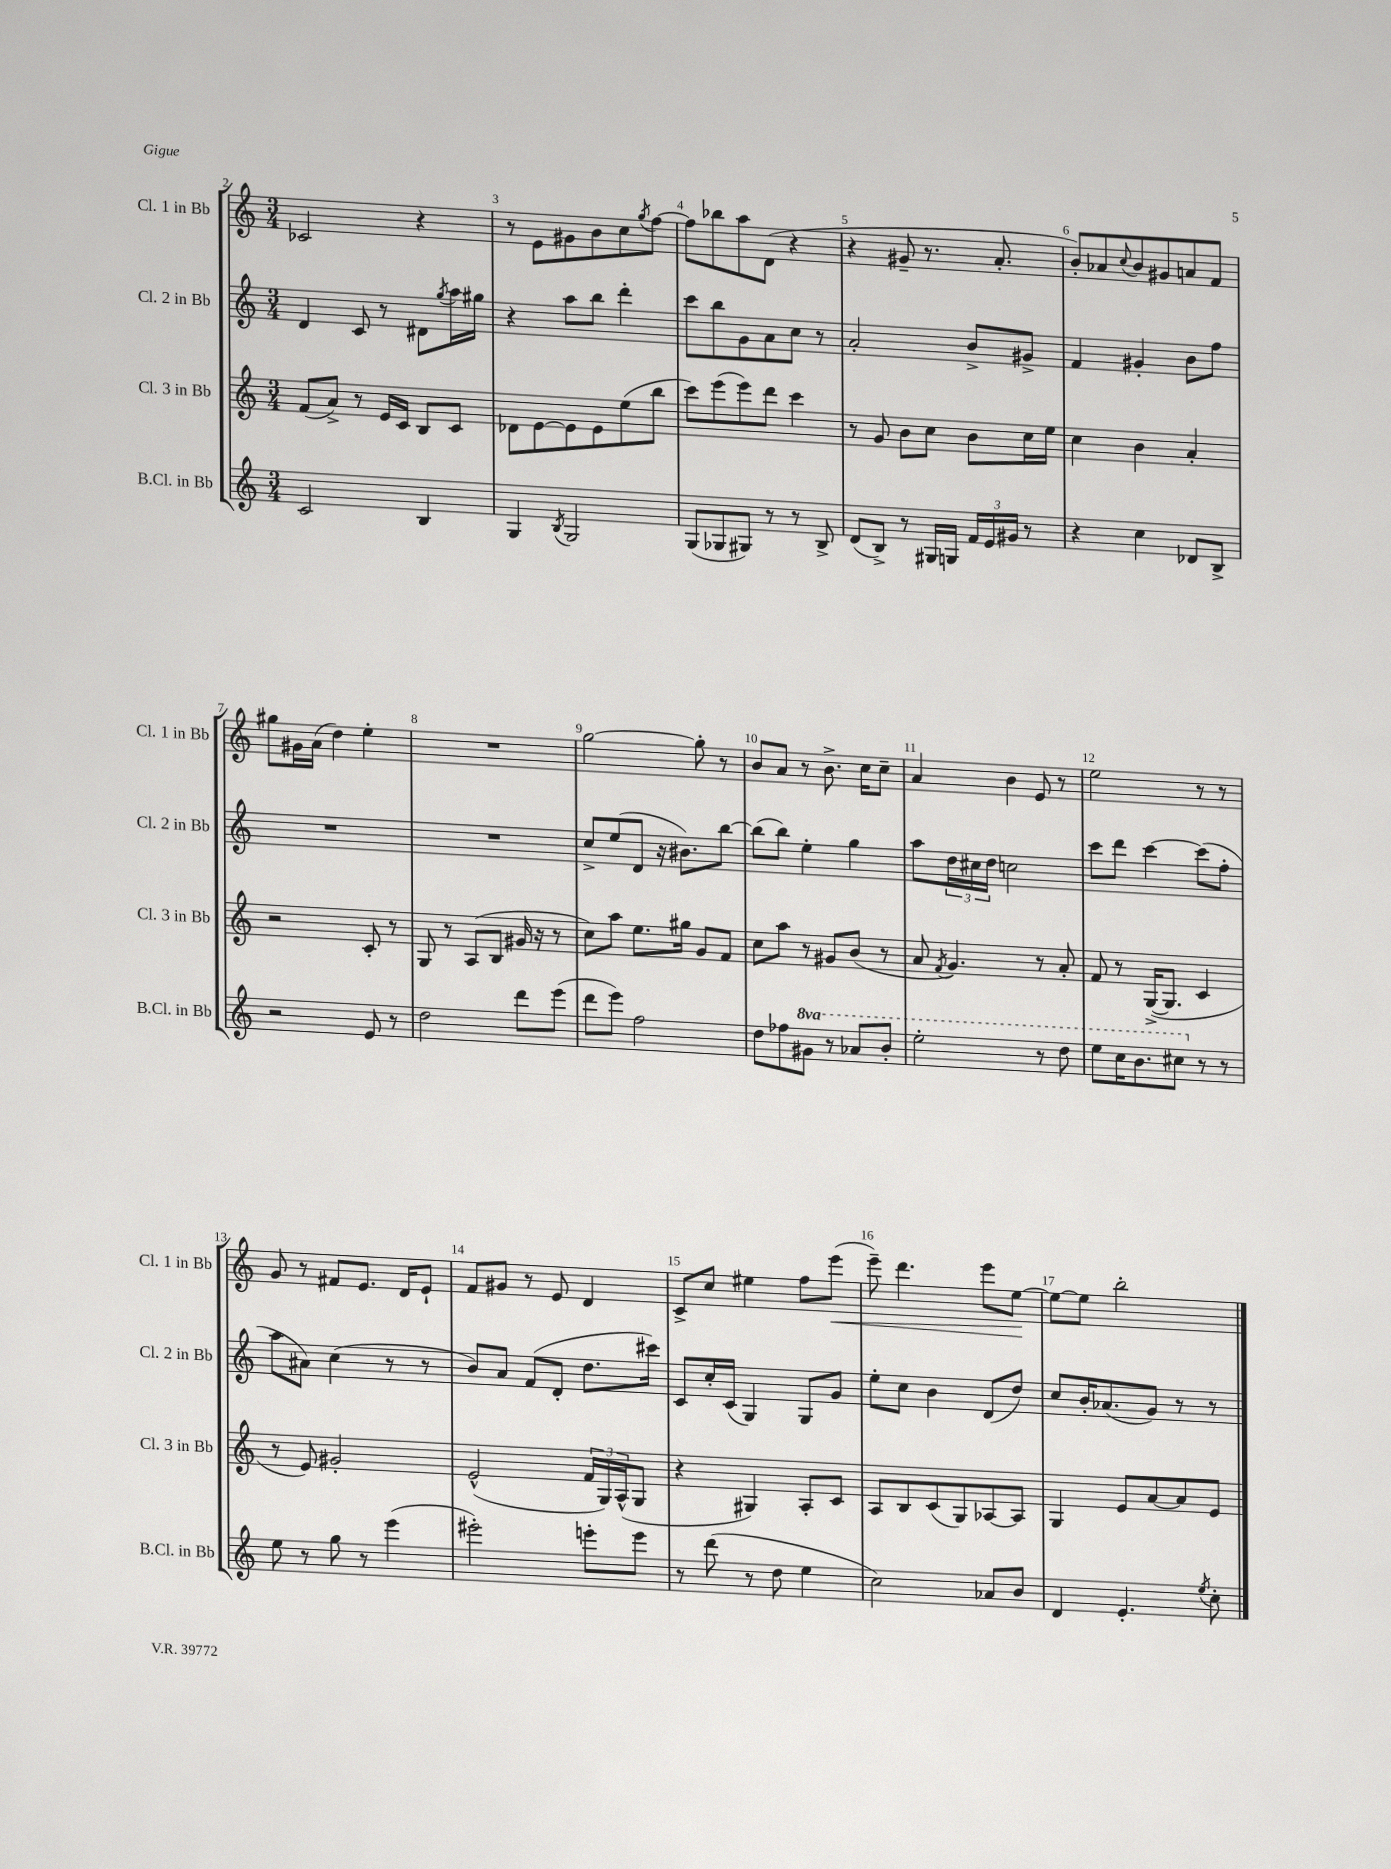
<<
\new StaffGroup <<
\new Staff = "s0" \with { instrumentName = "Cl. 1 in Bb" shortInstrumentName = "Cl. 1 in Bb" } {
    \clef treble \key c \major \numericTimeSignature \time 3/4
    ces'2 r4 |
    r8 e'8 gis'8 b'8 c''8 \acciaccatura { g''8 } f''8~ |
    f''8 bes''8 a''8 d'8( r4 |
    r4 gis'8-- r8. a'8.-. |
    b'8-.) aes'8 \appoggiatura { c''8 } b'8 gis'8 a'8 f'8 |
    gis''8 gis'16 a'16( d''4) e''4-. |
    R2. |
    g''2~ g''8-. r8 |
    b'8 a'8 r8 b'8.-> c''16 c''8-- |
    a'4 b'4 e'8 r8 |
    e''2 r8 r8 |
    g'8 r8 fis'8 e'8. d'16 e'8-! |
    f'8 gis'8 r8 e'8 d'4 |
    c'8-> c''8 eis''4 f''8 e'''8\<( |
    e'''8--) d'''4. e'''8 e''8~\! |
    e''8~ e''8 b''2-. \bar "|." |
}
\new Staff = "s1" \with { instrumentName = "Cl. 2 in Bb" shortInstrumentName = "Cl. 2 in Bb" } {
    \clef treble \key c \major \numericTimeSignature \time 3/4
    d'4 c'8 r8 dis'8 \acciaccatura { g''8 } a''16 gis''16 |
    r4 a''8 b''8 d'''4-. |
    c'''8 b''8 g'8 a'8 c''8 r8 |
    a'2-. b'8-> gis'8-> |
    f'4 gis'4-. b'8 f''8 |
    R2. |
    R2. |
    c''8-> e''8( d'8 r16 bis'8.) b''8~ |
    b''8( b''8) e''4-. g''4 |
    a''8 \tuplet 3/2 { d''16 cis''16 d''16 } c''2 |
    c'''8 d'''8 c'''4~ c'''8( f''8-. |
    a''8 ais'8) c''4( r8 r8 |
    b'8) a'8 f'8( d'8-. d''8. cis'''16) |
    c'8 c''16-. c'16( g4) g8 g'8 |
    e''8-. c''8 b'4 d'8( d''8) |
    c''8 b'16-. aes'8.( g'8) r8 r8 \bar "|." |
}
\new Staff = "s2" \with { instrumentName = "Cl. 3 in Bb" shortInstrumentName = "Cl. 3 in Bb" } {
    \clef treble \key c \major \numericTimeSignature \time 3/4
    f'8( a'8->) r8 e'16 c'16 b8 c'8 |
    des'8 e'8~ e'8 e'8 e''8( b''8 |
    c'''8) e'''8( e'''8) d'''8 c'''4 |
    r8 g'8 b'8 c''8 b'8 c''16 e''16 |
    c''4 b'4 a'4-. |
    r2 c'8-. r8 |
    g8 r8 a8( b8 gis'16 r16 r8 |
    c''8) a''8 e''8. gis''16 g'8 f'8 |
    c''8 a''8 r8 gis'8 b'8( r8 |
    a'8 \acciaccatura { f'8 } g'4.) r8 a'8-. |
    f'8 r8 g16~->( g8. c'4 |
    r8 e'8) gis'2-. |
    e'2-^( \tuplet 3/2 { f'16 g16) a16-^( } g8 |
    r4 gis4) a8-. c'8 |
    a8 b8 c'8( g8) aes8~ aes8 |
    g4 e'8 a'8~ a'8 e'8 \bar "|." |
}
\new Staff = "s3" \with { instrumentName = "B.Cl. in Bb" shortInstrumentName = "B.Cl. in Bb" } {
    \clef treble \key c \major \numericTimeSignature \time 3/4 \set Staff.ottavationMarkups = #ottavation-simple-ordinals
    c'2 b4 |
    g4 \acciaccatura { b8 } g2 |
    g8( ges8 gis8) r8 r8 b8-> |
    d'8( b8->) r8 gis16 g16 \tuplet 3/2 { f'16 e'16 gis'16 } r8 |
    r4 c''4 des'8 b8-> |
    r2 e'8 r8 |
    d''2 d'''8 e'''8( |
    d'''8 e'''8) f''2 |
    d''8 fes''8 \ottava #1 gis''8 r8 aes''8 b''8-. |
    e'''2-. r8 d'''8 |
    e'''8 c'''16 b''8. cis'''8 \ottava #0 r8 r8 |
    e''8 r8 g''8 r8 e'''4( |
    eis'''2-.) e'''8-. e'''8 |
    r8 d'''8( r8 d''8 e''4 |
    c''2) aes'8 b'8 |
    d'4 e'4.-. \acciaccatura { e''8 } c''8-. \bar "|." |
}
>>
>>
\layout { \context { \Score currentBarNumber = #2 \override BarNumber.break-visibility = ##(#f #t #t) barNumberVisibility = #all-bar-numbers-visible } }
